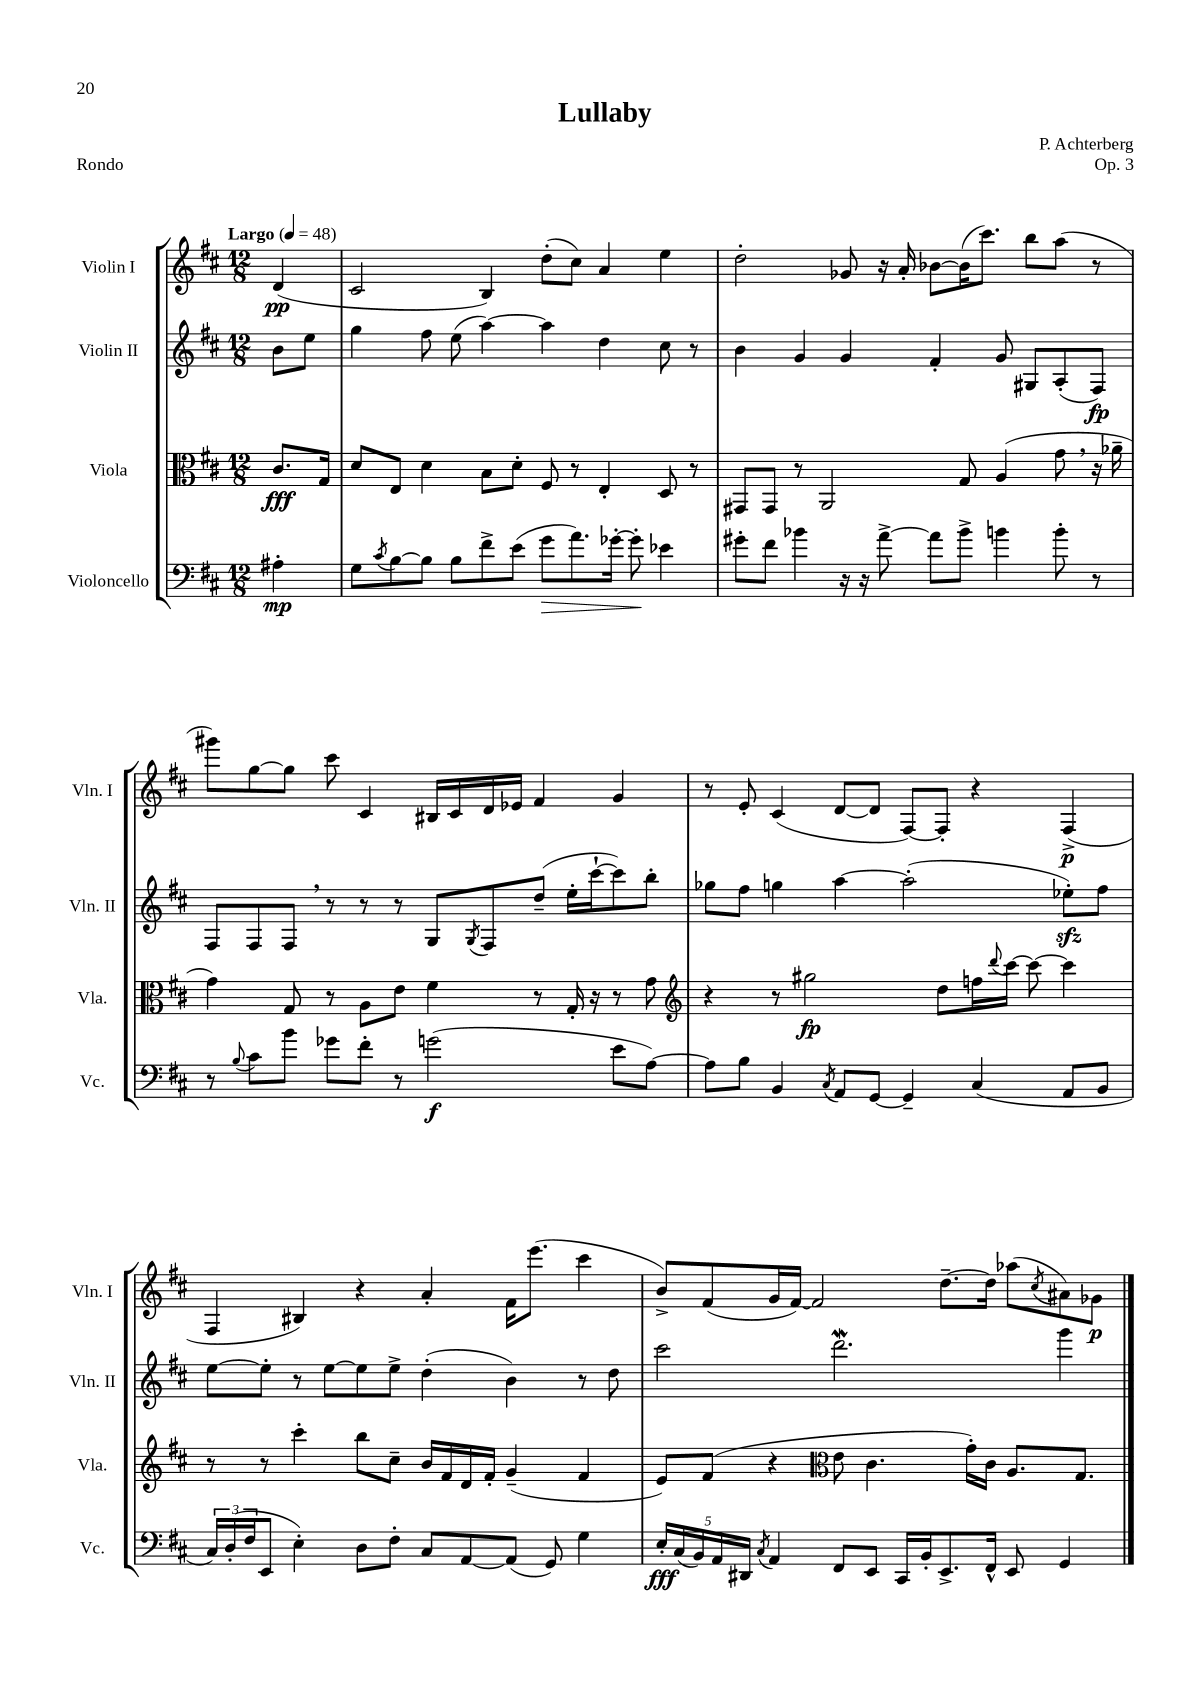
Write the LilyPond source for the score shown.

\header { title = "Lullaby" composer = "P. Achterberg" opus = "Op. 3" piece = "Rondo" }
<<
\new StaffGroup <<
\new Staff = "s0" \with { instrumentName = "Violin I" shortInstrumentName = "Vln. I" } {
    \clef treble \key d \major \numericTimeSignature \time 12/8 \partial 4 \tempo "Largo" 4 = 48
    d'4\pp( |
    cis'2 b4) d''8-.( cis''8) a'4 e''4 |
    d''2-. ges'8 r16 a'16-. bes'8~ bes'16( cis'''8.) b''8 a''8( r8 |
    gis'''8) g''8~ g''8 cis'''8 cis'4 bis16 cis'16 d'16 ees'16 fis'4 g'4 |
    r8 e'8-. cis'4( d'8~ d'8 fis8~) fis8-. r4 fis4->\p( |
    fis4 bis4) r4 a'4-. fis'16 e'''8.( cis'''4 |
    b'8->) fis'8( g'16 fis'16~) fis'2 d''8.~-- d''16 aes''8( \acciaccatura { cis''8 } ais'8) ges'8\p \bar "|." |
}
\new Staff = "s1" \with { instrumentName = "Violin II" shortInstrumentName = "Vln. II" } {
    \clef treble \key d \major \numericTimeSignature \time 12/8 \partial 4
    b'8 e''8 |
    g''4 fis''8 e''8( a''4~) a''4 d''4 cis''8 r8 |
    b'4 g'4 g'4 fis'4-. g'8 gis8 a8-.( fis8\fp) |
    fis8 fis8 fis8 \breathe r8 r8 r8 g8 \acciaccatura { g8 } fis8 d''8--( e''16-. cis'''16~-! cis'''8) b''8-. |
    ges''8 fis''8 g''4 a''4~ a''2-.( ees''8-.\sfz) fis''8 |
    e''8~ e''8-. r8 e''8~ e''8 e''8-> d''4-.( b'4) r8 d''8 |
    cis'''2 d'''2.\mordent g'''4 \bar "|." |
}
\new Staff = "s2" \with { instrumentName = "Viola" shortInstrumentName = "Vla." } {
    \clef alto \key d \major \numericTimeSignature \time 12/8 \partial 4
    cis'8.\fff g16 |
    d'8 e8 d'4 b8 d'8-. fis8 r8 e4-. d8 r8 |
    gis,8 gis,8 r8 a,2 g8 a4( g'8 \breathe r16 aes'16-- |
    g'4) g8 r8 a8 e'8 fis'4 r8 g16-. r16 r8 g'8 |
    \clef treble r4 r8 gis''2\fp d''8 f''16 \appoggiatura { d'''8 } cis'''16~ cis'''8~ cis'''4 |
    r8 r8 cis'''4-. b''8 cis''8-- b'16 fis'16 d'16 fis'16-. g'4--( fis'4 |
    e'8) fis'8( r4 \clef alto e'8 cis'4. g'16-.) cis'16 a8. g8. \bar "|." |
}
\new Staff = "s3" \with { instrumentName = "Violoncello" shortInstrumentName = "Vc." } {
    \clef bass \key d \major \numericTimeSignature \time 12/8 \partial 4
    ais4-.\mp |
    g8 \acciaccatura { cis'8 } b8~ b8 b8 fis'8-> e'8( g'8\> a'8.) ges'16~-. ges'8-.\! ees'4 |
    gis'8-. fis'8 bes'4 r16 r16 a'8~-> a'8 bes'8-> b'4 b'8-. r8 |
    r8 \appoggiatura { b8 } cis'8 b'8 ges'8 fis'8-. r8 g'2\f( e'8 a8~) |
    a8 b8 b,4 \acciaccatura { cis8 } a,8 g,8~ g,4-- cis4( a,8 b,8 |
    \tuplet 3/2 { cis16) d16-.( fis16 } e,8 e4-.) d8 fis8-. cis8 a,8~ a,8( g,8) g4 |
    \tuplet 5/4 { e16-.\fff cis16( b,16) a,16 dis,16 } \acciaccatura { cis8 } a,4 fis,8 e,8 cis,16 b,16-. e,8.-> fis,16-^ e,8 g,4 \bar "|." |
}
>>
>>
\layout { \context { \Score \remove "Bar_number_engraver" } }
